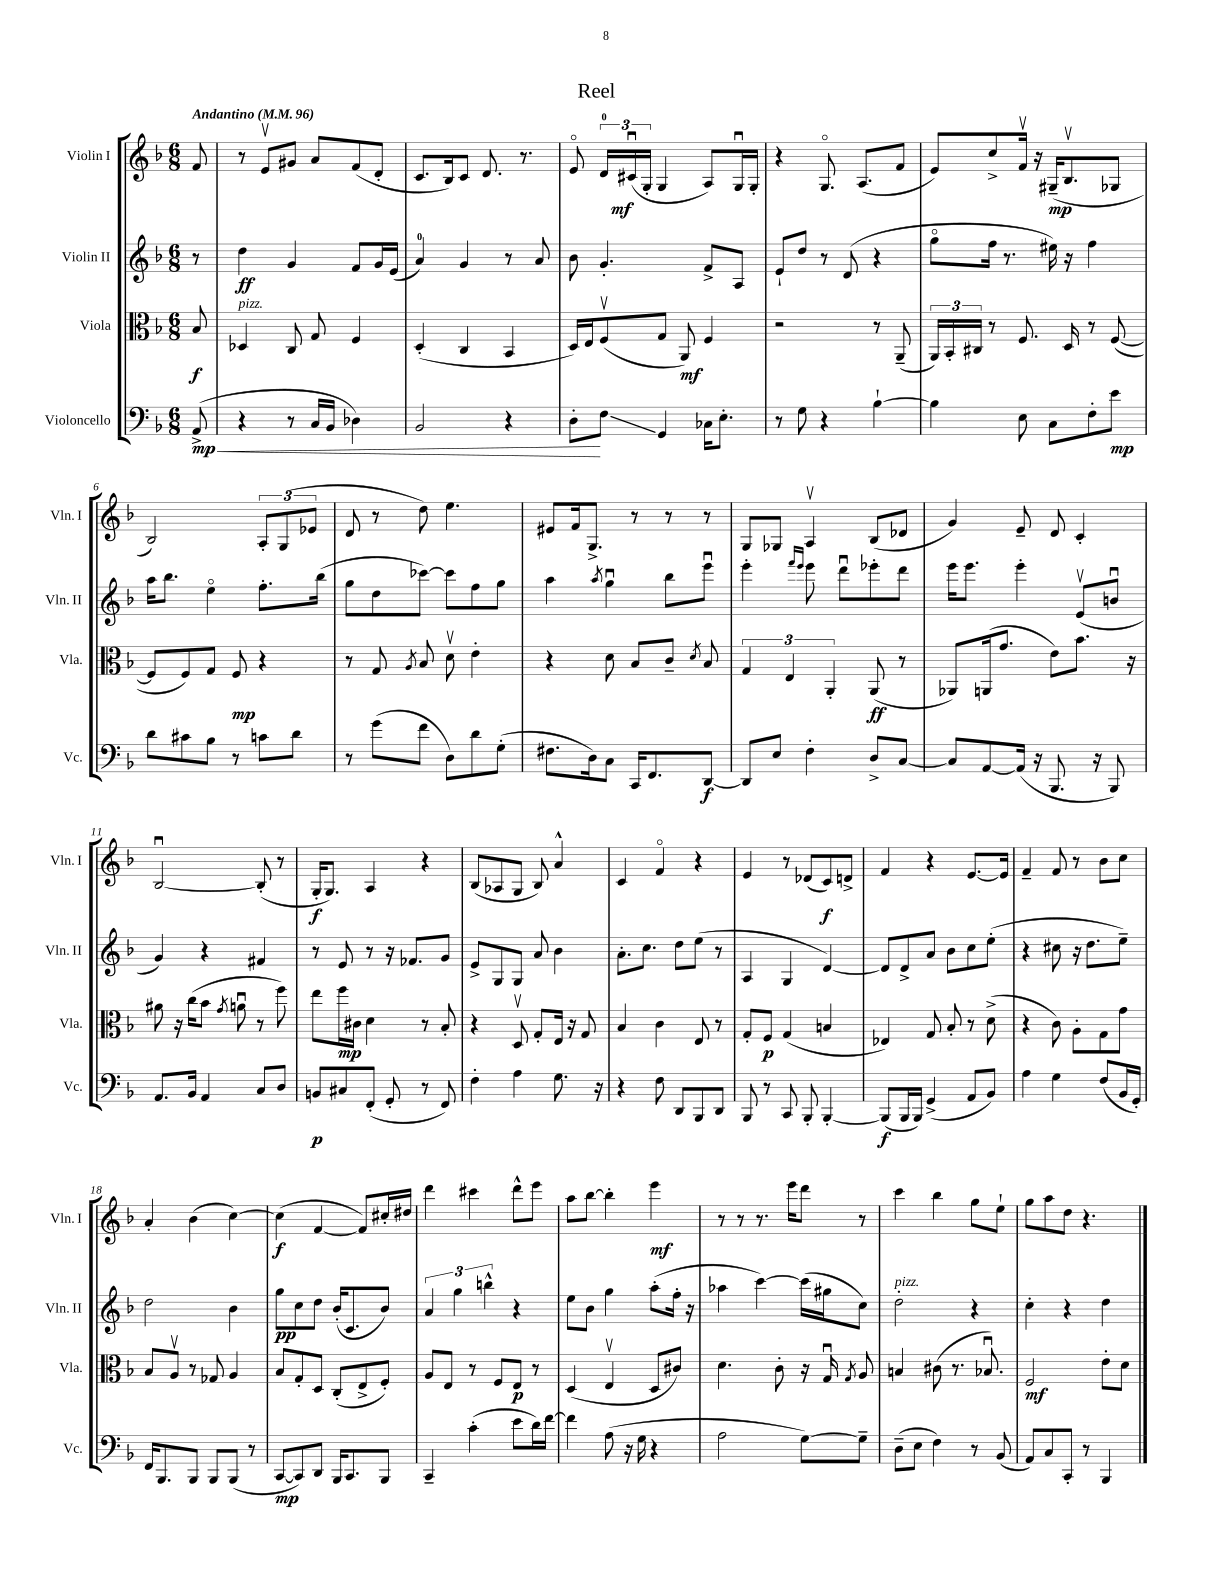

**kern	**kern	**kern	**kern
*staff4	*staff3	*staff2	*staff1
*clefF4	*clefC3	*clefG2	*clefG2
*k[b-]	*k[b-]	*k[b-]	*k[b-]
*M6/8	*M6/8	*M6/8	*M6/8
*MM96	*MM96	*MM96	*MM96
(8AA^	8B-	8r	8f
=	=	=	=
4r	4D-	4dd	8r
.	.	.	8ev
8r	8C	4g	8g#
16C	8G	.	8a
16BB-	.	.	.
4D-)	4F	8f	(8f
.	.	16g	8d'
.	.	(16e	.
=	=	=	=
2BB-	(4D'	4a)	8.c
.	.	.	16B-)
.	4C	4g	8c
.	.	.	8.d
4r	4BB-	8r	.
.	.	.	8.r
.	.	8a	.
=	=	=	=
8D'	16D)	8b-	8eo
.	16E	.	.
8F	(8Fv	4.g'	24d
.	.	.	(24c#u
.	.	.	24G'
4GG	8G	.	4G
.	8AA)	.	.
16C-	4F	8f^	8A)
8.E'	.	.	.
.	.	8A	16Gu
.	.	.	16G'
=	=	=	=
8r	2r	8e`	4r
8G	.	8dd	.
4r	.	8r	8.Go
.	.	(8d	.
.	.	.	(8.A
[4B-`	8r	4r	.
.	(8AA~	.	8f
=	=	=	=
4B-]	24AA)	8ggo	8e)
.	24BB-'	.	.
.	24C#	.	.
.	8r	16ff	8cc^
.	.	8.r	.
8E	8.F	.	16fv
.	.	.	16r
8C	.	16ee#)	(16G#~
.	16D	16r	8.B-v
8F'	8r	4ff	.
8e	([8F	.	8G-
=	=	=	=
8d	8F]	16aa	2B-)
.	.	8.bb-	.
8c#	8F)	.	.
8B-	8G	4eeo	.
8r	8F	.	.
8c	4r	8.ff'	12A'
.	.	.	(12G
8d	.	.	.
.	.	.	12e-
.	.	(16bb-	.
=	=	=	=
8r	8r	8gg	8d
(8g	8G	8dd	8r
.	8qA	.	.
8f	8B-	[8ccc-)	8dd)
8D)	8dv	8ccc-]	4.ee
8d	4e'	8ff	.
(8G'	.	8gg	.
=	=	=	=
8.F#	4r	4aa	8e#
.	.	.	16f
16D)	.	.	8.G^
.	.	8qaa	.
8C	8d	4ggu	.
16CC	8B-	.	8r
8.FF	.	.	.
.	8c~	8bb-	8r
.	8qd	.	.
[8DD	8B-	8eeeu	8r
=	=	=	=
8DD]	6G	4eee'	8G
8E	.	.	8G-
.	6E	.	.
.	.	16qqfff	.
.	.	16qqeee	.
4F'	.	8eee	4Av
.	6AA'	.	.
.	.	8dddu	.
8D^	(8AA	8eee-'	(8B-
[8C	8r	8ddd	8d-
=	=	=	=
8C]	8AA-)	16eee	4g)
.	.	8.eee	.
[8AA	(16AA	.	.
.	8.g	.	.
(16AA]	.	4eee'	8e~
16r	.	.	.
8.BBB-	8e)	.	8d
.	8.b-	(8ev	4c'
16r	.	.	.
8BBB-)	.	8bu	.
.	16r	.	.
=	=	=	=
8.AA	8a#	4g)	[2B-u
.	16r	.	.
16BB-	(16cc	.	.
4AA	8b-	4r	.
.	8qg	.	.
.	8au	.	.
8C	8r	4f#	(8B-']
8D	8ff)	.	8r
=	=	=	=
8BB	8ee	8r	16G'
.	.	.	8.G)
8C#	16ff	8e	.
.	16c#	.	.
(8FF'	4d	8r	4A
8GG'	.	16r	.
.	.	8.f-	.
8r	8r	.	4r
8FF)	8B-'	8g	.
=	=	=	=
4F'	4r	8e^	(8B-
.	.	8G	8A-
4A	8Dv	8G	8G
.	8G'	8a	8B-)
8.G	16E	4b-	4a^^
.	16r	.	.
.	8G	.	.
16r	.	.	.
=	=	=	=
4r	4B-	8.a'	4c
.	.	8.cc	.
8F	4c	.	4fo
8DD	.	8dd	.
8BBB-	8E	(8ee	4r
8DD	8r	8r	.
=	=	=	=
8BBB-	8G'	4A	4e
8r	8F	.	.
8CC	(4G	4G	8r
8BBB-'	.	.	(8d-
[4BBB-'	4B	[4d)	8c)
.	.	.	8d^
=	=	=	=
(8BBB-]	4E-)	8d]	4f
16BBB-	.	8d^	.
16BBB-)	.	.	.
(4GG^	8G	8a	4r
.	8B-'	8b-	.
8AA	8r	8cc	[8.e
8BB-)	(8d^	(8ee'	.
.	.	.	16e]
=	=	=	=
4A	4r	4r	4f~
4G	8c)	8cc#	8f
.	8A'	16r	8r
.	.	8.dd	.
(8F	8G	.	8b-
16BB-	8g	8ee~)	8cc
16GG')	.	.	.
=	=	=	=
16FF	8B-	2dd	4a'
8.BBB-	.	.	.
.	8Av	.	.
8BBB-	8r	.	(4b-
8BBB-	8G-	.	.
(8BBB-	4A	4b-	[4cc)
8r	.	.	.
=	=	=	=
[8CC	8B-	8gg	(4cc]
8CC])	8G'	8cc	.
8DD	8D	8dd	[4f
16BBB-	(8C'	(16b-'	.
8.CC	.	8.c	.
.	8E^	.	8f])
8BBB-	8F')	8b-)	16cc#'
.	.	.	16dd#
=	=	=	=
4CC~	8A	6a	4ddd
.	8E	.	.
.	.	6gg	.
(4c'	8r	.	4ccc#
.	.	6bb^^	.
.	8F	.	.
8e	8E	4r	8ddd^^
16d)	8r	.	8eee
[16f	.	.	.
=	=	=	=
4f]	(4D	8ee	8aa
.	.	8b-	[8bb-
(8A	4Ev	4gg	4bb-']
16r	.	.	.
16G	.	.	.
4r	8D	(8aa'	4eee
.	8c#)	16ff'	.
.	.	16r	.
=	=	=	=
2A	4.d	4aa-	8r
.	.	.	8r
.	.	[4ccc)	8.r
.	8c'	.	.
.	.	.	16eee
[8G)	16r	(16ccc]	8ddd
.	16Gu	16gg#	.
.	8qG	.	.
8G~]	8A	8cc)	8r
=	=	=	=
(8D~	4B	2dd'	4ccc
8E	.	.	.
4F)	(8c#	.	4bb-
.	8.r	.	.
8r	.	4r	8gg
.	8.B-u)	.	.
(8BB-	.	.	8ee`
=	=	=	=
8AA)	2F	4cc'	8gg
8C	.	.	8aa
8CC'	.	4r	8dd
8r	.	.	4.r
4BBB-	8e'	4dd	.
.	8d	.	.
==	==	==	==
*-	*-	*-	*-
